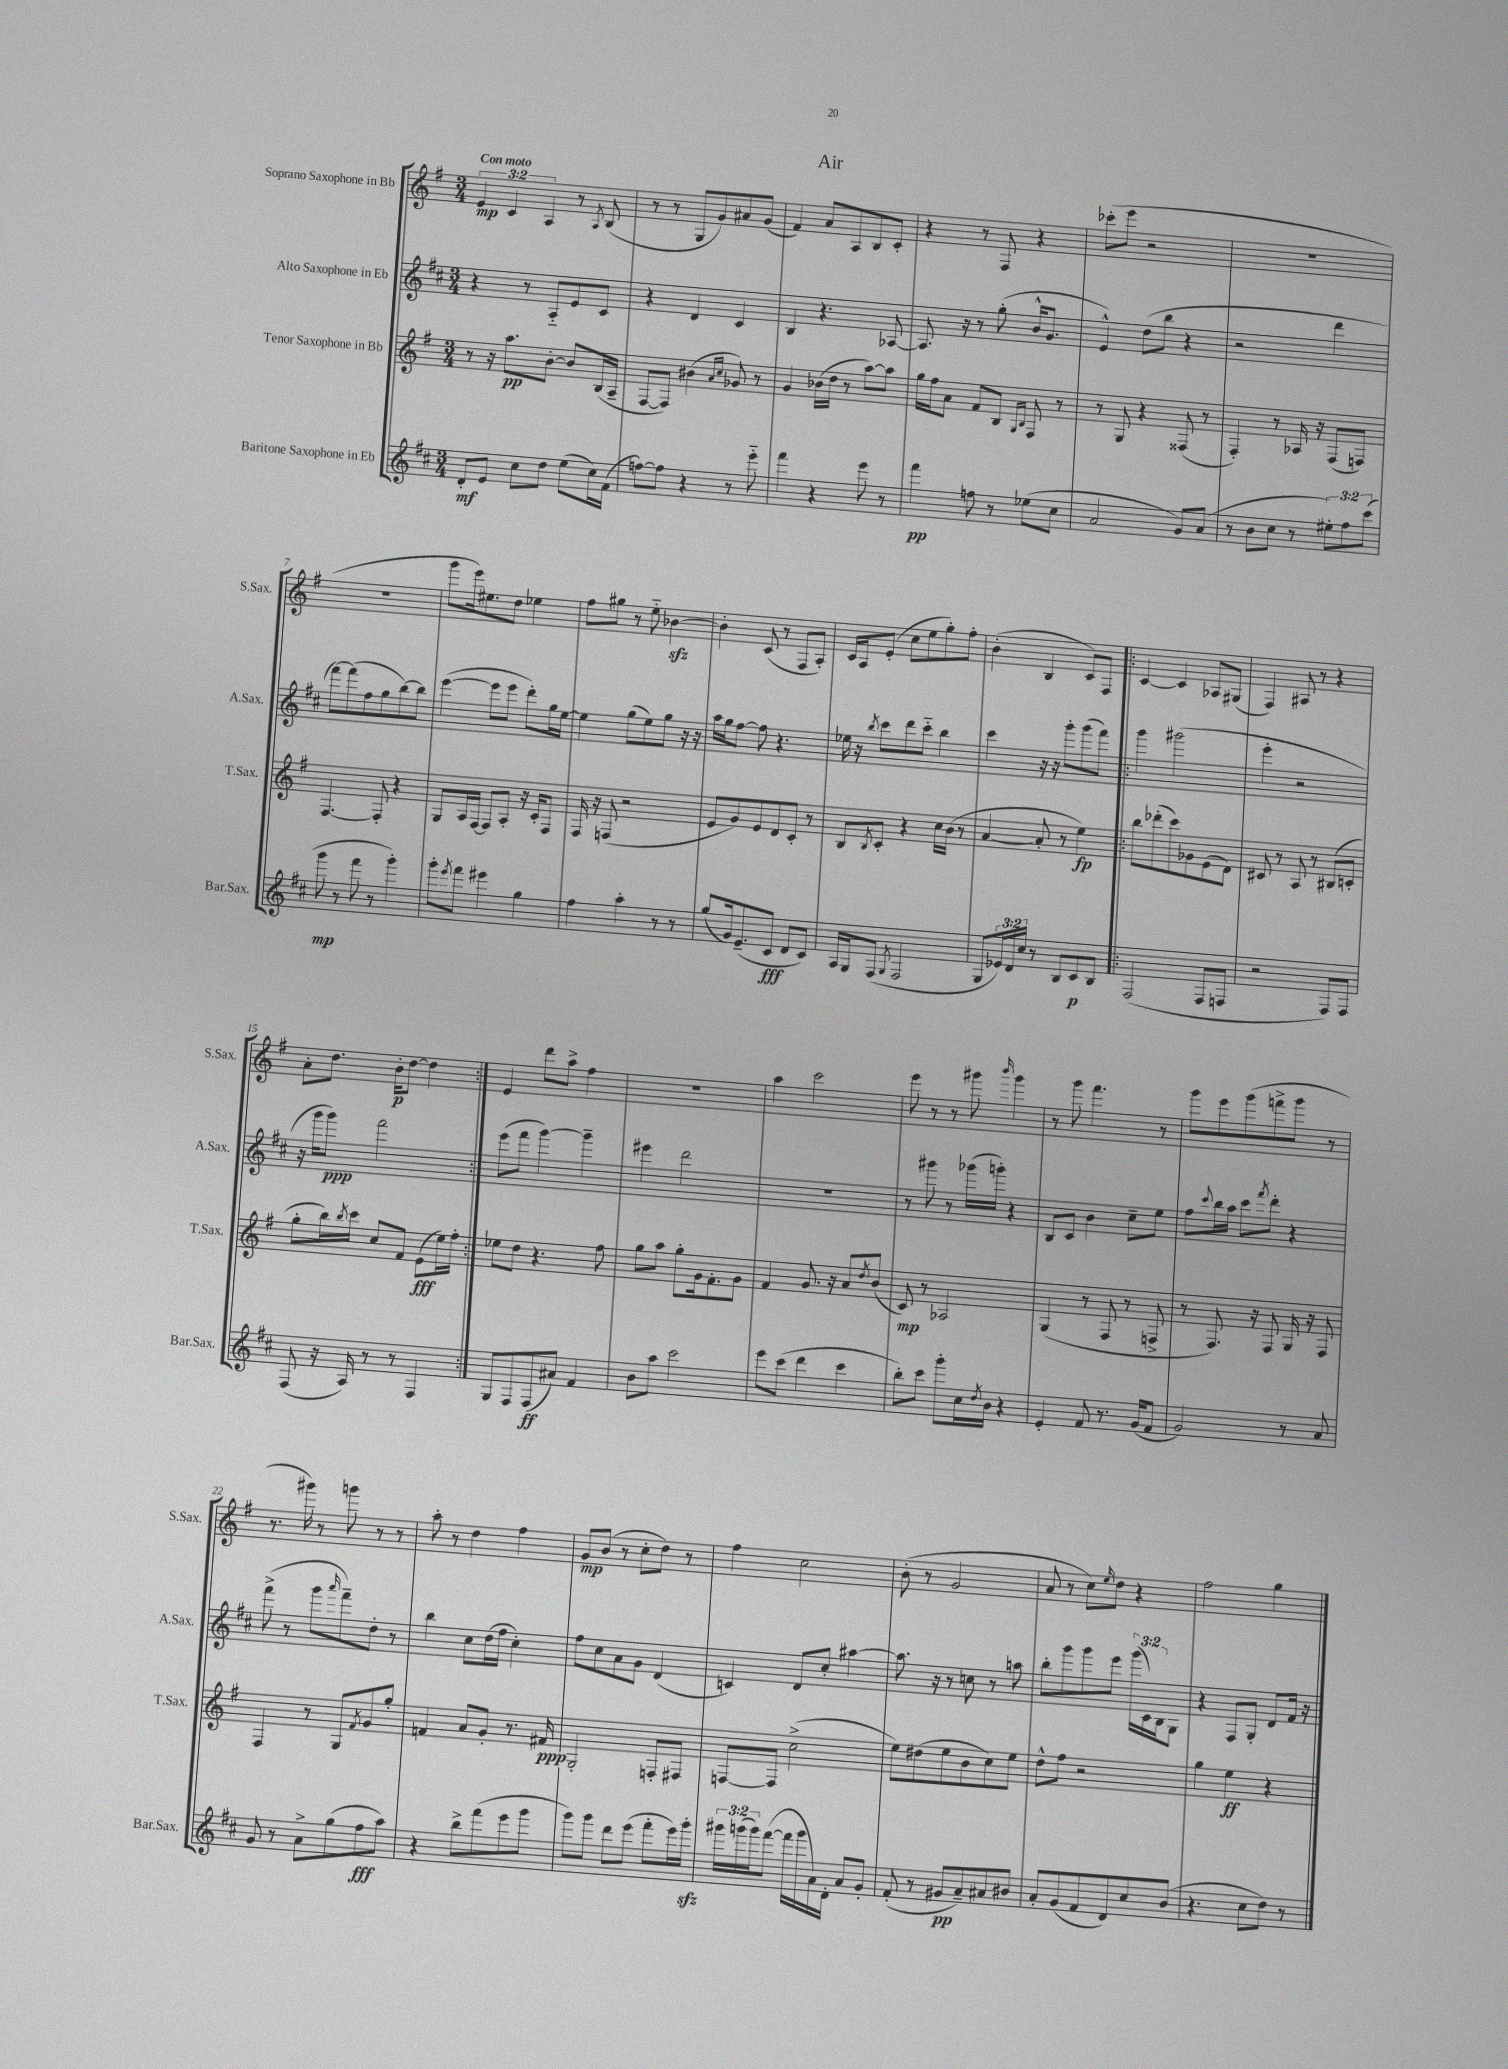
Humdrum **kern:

**kern	**dynam	**kern	**dynam	**kern	**dynam	**kern	**dynam
*part4	*part4	*part3	*part3	*part2	*part2	*part1	*part1
*staff4	*staff4	*staff3	*staff3	*staff2	*staff2	*staff1	*staff1
*I"Baritone Saxophone in Eb	*	*I"Tenor Saxophone in Bb	*	*I"Alto Saxophone in Eb	*	*I"Soprano Saxophone in Bb	*
*I'Bar.Sax.	*	*I'T.Sax.	*	*I'A.Sax.	*	*I'S.Sax.	*
*clefG2	*	*clefG2	*	*clefG2	*	*clefG2	*
*k[f#c#]	*	*k[f#]	*	*k[f#c#]	*	*k[f#]	*
*M3/4	*	*M3/4	*	*M3/4	*	*M3/4	*
=1	=1	=1	=1	=1	=1	=1	=1
!	!	!	!	!	!	!LO:TX:a:B:t=Con moto	!
8d'/L	mf	8r	.	4r	.	6e/	mp
8e/J	.	16r	.	.	.	.	.
.	.	.	.	.	.	6c/	.
.	.	8.aa\L	pp	.	.	.	.
8cc#\L	.	.	.	8r	.	.	.
.	.	.	.	.	.	6A/	.
8dd\J	.	[8b'\J	.	8A/L	.	.	.
(8ee\L	.	8b/L]	.	8e/	.	8r	.
.	.	.	.	.	.	8qA/	.
16cc#\L)	.	(16B/L	.	8c#/J	.	(8B/	.
(16f#\JJ	.	16A~/JJ	.	.	.	.	.
=2	=2	=2	=2	=2	=2	=2	=2
[8ffn\L)	.	[8F#/L	.	4r	.	8r	.
8ff\J]	.	8F#/J])	.	.	.	8r	.
4r	.	(4b#X\	.	4d/	.	8G/L	.
.	.	.	.	.	.	8g/)	.
.	.	16qqa/LL	.	.	.	.	.
.	.	16qqcc/JJ	.	.	.	.	.
8r	.	8g-X/)	.	4c#/	.	8a#X/	.
8eee\	.	8r	.	.	.	(8g/J	.
=3	=3	=3	=3	=3	=3	=3	=3
4fff#\	.	4g/	.	4B/	.	4f#/)	.
4r	.	(16b-X\LL	.	4.r	.	8a/L	.
.	.	16dd\JJ	.	.	.	.	.
.	.	8r	.	.	.	8A/	.
8eee\	.	[8aa\L)	.	.	.	8B/	.
8r	.	8aa\J]	.	[8A-X/	.	8c'/J	.
=4	=4	=4	=4	=4	=4	=4	=4
4fff#\	pp	16gg\LL	.	8.A-/]	.	4r	.
.	.	16ff#\J	.	.	.	.	.
.	.	8a\J	.	.	.	.	.
.	.	.	.	16r	.	.	.
8ffn\	.	8f#/L	.	8r	.	8r	.
8r	.	8B/J	.	(8gg'\	.	8F#/	.
.	.	16qqG/LL	.	.	.	.	.
.	.	16qqB/JJ	.	.	.	.	.
(8ee-X\L	.	8F#/	.	16b^^/KL	.	4r	.
.	.	.	.	8.g/J	.	.	.
8cc#\J	.	8r	.	.	.	.	.
=5	=5	=5	=5	=5	=5	=5	=5
2a/	.	8r	.	4e^^/)	.	(8ccc-X'\L	.
.	.	8G/	.	.	.	8eee\J	.
.	.	4r	.	(8dd\L	.	2r	.
.	.	.	.	8bb\J	.	.	.
8g/L)	.	(8F##X/	.	4r	.	.	.
(8a/J	.	8r	.	.	.	.	.
=6	=6	=6	=6	=6	=6	=6	=6
8r	.	4F#'/)	.	2r	.	2.r	.
8b\L	.	.	.	.	.	.	.
8cc#\J	.	8r	.	.	.	.	.
8r	.	16A-X/	.	.	.	.	.
.	.	16r	.	.	.	.	.
12ee#X'\L)	.	(8F#/L	.	4ddd\	.	.	.
12ff#\	.	.	.	.	.	.	.
.	.	8Fn/J)	.	.	.	.	.
(12ccc#\J	.	.	.	.	.	.	.
!!LO:LB:g=z
=7	=7	=7	=7	=7	=7	=7	=7
8ggg\	mp	[4.F#/	.	[8fff#\L)	.	2.r	.
8r	.	.	.	(8fff#\]	.	.	.
8fff#\	.	.	.	8ff#\	.	.	.
8r	.	8F#'/]	.	8gg\	.	.	.
4ggg'\)	.	4r	.	[8bb\)	.	.	.
.	.	.	.	8bb\J]	.	.	.
=8	=8	=8	=8	=8	=8	=8	=8
8ggg'\L	.	8G/L	.	([4eee\	.	8ggg\L	.
8qeee/	.	.	.	.	.	.	.
8fff#\J	.	16A/L	.	.	.	16eee\k)	.
.	.	[16F#/JJ	.	.	.	8.ee#X\	.
4eee#X\	.	8F#/L]	.	8eee\L]	.	.	.
.	.	8A'/J	.	8eee\J	.	8dd\J	.
4gg\	.	16r	.	8ddd'\L)	.	4ee-X\	.
.	.	16c'/KL	.	.	.	.	.
.	.	8F#/J	.	16gg\L	.	.	.
.	.	.	.	[16ee\JJ	.	.	.
=9	=9	=9	=9	=9	=9	=9	=9
4ff#\	.	16F#/	.	4ee\]	.	8ff#\L	.
.	.	16r	.	.	.	.	.
.	.	(8Fn/	.	.	.	8gg#X\J	.
4aa'\	.	2r	.	(8gg\L	.	8r	.
.	.	.	.	8ee\)	.	8ee\	.
8r	.	.	.	8gg\J	.	[4b-Xzz\	.
8r	.	.	.	16r	.	.	.
.	.	.	.	16r	.	.	.
=10	=10	=10	=10	=10	=10	=10	=10
(8gg/L	.	8e/L	.	16aa\LL	.	4b-'\]	.
.	.	.	.	16gg\J	.	.	.
16g/k)	.	8g/)	.	[8ff#\J	.	.	.
(8.e~/	.	.	.	.	.	.	.
.	.	8e/	.	8ff#\]	.	(8c/	.
8c#/J	fff	8d/	.	4.r	.	8r	.
8d/L	.	8c'/J	.	.	.	8F#/L	.
8c#/J)	.	8r	.	.	.	8A'/J)	.
=11	=11	=11	=11	=11	=11	=11	=11
16A/LL	.	8B/L	.	16ee-X\	.	16c/LL	.
16G/J	.	.	.	16r	.	16A/J	.
.	.	8qB/	.	8qbb/	.	.	.
(8F#/J	.	8c'/J	.	8ccc#\L	.	(8e'/J	.
8qG/	.	.	.	.	.	.	.
2F#/	.	4r	.	8ddd\	.	8cc\L	.
.	.	.	.	8ccc#\J	.	8ee\	.
.	.	16cc\LL	.	4bb\	.	8gg'\)	.
.	.	(16b\JJ	.	.	.	.	.
.	.	8r	.	.	.	8ff#'\J	.
=12	=12	=12	=12	=12	=12	=12	=12
8G/L	.	[4a/	.	4ccc#\	.	(4b'\	.
24e-X/L)	.	.	.	.	.	.	.
24d/	.	.	.	.	.	.	.
24cc#/JJ	.	.	.	.	.	.	.
8r	.	8a'/]	.	16r	.	4B/	.
.	.	.	.	16r	.	.	.
8B/L	.	8r	.	8ggg'\L	.	.	.
8c#/	p	4ee\)	fp	(8ggg\	.	8c/L)	.
8B/J	.	.	.	8fff#\J)	.	8F#/J	.
=13!|:	=13!|:	=13!|:	=13!|:	=13!|:	=13!|:	=13!|:	=13!|:
(2F#/	.	8bb\L	.	4ggg\	.	[4c/	.
.	.	(8ddd-X'\	.	.	.	.	.
.	.	8ccc\)	.	(2ggg#X\	.	4c/]	.
.	.	8g-X\	.	.	.	.	.
8F#/L	.	(8e\	.	.	.	8A-X/L	.
8Fn/J	.	8d\J)	.	.	.	(8G#X/J	.
=14	=14	=14	=14	=14	=14	=14	=14
2r	.	8c#X/	.	4eee'\	.	4F#/)	.
.	.	8r	.	.	.	.	.
.	.	8A/	.	2r	.	8A#X/	.
.	.	8r	.	.	.	8r	.
8F#/L)	.	(8B#X/L	.	.	.	4r	.
8F#/J	.	8cn'/J	.	.	.	.	.
!!LO:LB:g=z
=15	=15	=15	=15	=15	=15	=15	=15
(8F#/	.	8gg'\L	.	16r	.	8a'\L	.
.	.	.	.	16ggg\KL	.	.	.
16r	.	16bb\L)	.	8ggg\J)	ppp	8.dd\J	.
.	.	8qbb/	.	.	.	.	.
16A/)	.	16ccc\JJ	.	.	.	.	.
8r	.	8cc/L	.	2fff#\	.	.	.
.	.	.	.	.	.	16b'\KL	p
8r	.	8f#/J	.	.	.	[8dd\J	.
4F#/	.	(8e\L	fff	.	.	4dd\]	.
.	.	16ee\L)	.	.	.	.	.
.	.	16ff#'\JJ	.	.	.	.	.
=16:|!	=16:|!	=16:|!	=16:|!	=16:|!	=16:|!	=16:|!	=16:|!
8G/L	.	8ee-X\L	.	(8eee\L	.	4e/	.
8F#/	.	8dd\J	.	8fff#\J	.	.	.
(8F#/	ff	4.r	.	[4ggg\)	.	8ddd\L	.
8a#X/J)	.	.	.	.	.	8aa^\J	.
4f#/	.	.	.	4ggg~\]	.	4ff#\	.
.	.	8ff#\	.	.	.	.	.
=17	=17	=17	=17	=17	=17	=17	=17
8b\L	.	8gg\L	.	4eee#X\	.	2.r	.
8aa\J	.	8aa\J	.	.	.	.	.
2ccc#\	.	8gg'\L	.	2ddd\	.	.	.
.	.	16g\k	.	.	.	.	.
.	.	8.f#'\	.	.	.	.	.
.	.	8g\J	.	.	.	.	.
=18	=18	=18	=18	=18	=18	=18	=18
8eee\L	.	4f#/	.	2.r	.	4aa\	.
(8ccc#\J	.	.	.	.	.	.	.
4ddd\	.	8.g/	.	.	.	2ccc\	.
.	.	16r	.	.	.	.	.
4ccc#\	.	8a/L	.	.	.	.	.
.	.	8qdd/	.	.	.	.	.
.	.	(8b/J	.	.	.	.	.
=19	=19	=19	=19	=19	=19	=19	=19
8bb'\L)	.	8c/)	mp	8r	.	8eee\	.
8ccc#\J	.	8r	.	8ggg#X\	.	8r	.
8ggg'\L	.	2A-X/	.	8r	.	8r	.
16cc#\L	.	.	.	(16ggg-X\LL	.	8ggg#X\	.
8qdd/	.	.	.	.	.	.	.
16b\JJ	.	.	.	16gggn'\JJ)	.	.	.
.	.	.	.	.	.	16qqbbb/	.
4r	.	.	.	4r	.	4ggg#\	.
=20	=20	=20	=20	=20	=20	=20	=20
4e'/	.	(4G/	.	8B/L	.	8r	.
.	.	.	.	8c#/J	.	8ggg\	.
8f#/	.	8r	.	4b\	.	4.fff#\	.
8.r	.	8F#/	.	.	.	.	.
.	.	8r	.	8cc#~\L	.	.	.
(16g/KL	.	.	.	.	.	.	.
8f#/J	.	8Fn^/	.	8ee\J	.	8r	.
=21	=21	=21	=21	=21	=21	=21	=21
2g/)	.	8r	.	8ff#\L	.	8ggg\L	.
.	.	.	.	8qqccc#/	.	.	.
.	.	8.F#/)	.	16bb\L	.	8eee\	.
.	.	.	.	16aa\JJ	.	.	.
.	.	.	.	8ccc#\L	.	(8ggg\	.
.	.	16r	.	.	.	.	.
.	.	.	.	8qfff#/	.	.	.
.	.	8F#/	.	8ddd'\J	.	8fffn^\	.
8r	.	16G/	.	4r	.	8ggg\J	.
.	.	16r	.	.	.	.	.
8a/	.	8F#/	.	.	.	8r	.
!!LO:LB:g=z
=22	=22	=22	=22	=22	=22	=22	=22
8g/	.	4F#/	.	(8fff#^\	.	8.r	.
8r	.	.	.	8r	.	.	.
.	.	.	.	.	.	16ggg#X\)	.
8a^\L	.	8r	.	8ggg\L	.	8r	.
.	.	.	.	16qqaaa/	.	.	.
(8gg\	.	8G/L	.	8fff#~\)	.	8gggn\	.
.	.	8qf#/	.	.	.	.	.
8ff#\	fff	8g/	.	8dd'\J	.	8r	.
8aa\J)	.	8gg'/J	.	8r	.	8r	.
=23	=23	=23	=23	=23	=23	=23	=23
4r	.	4fn/	.	4bb\	.	8aa'\	.
.	.	.	.	.	.	8r	.
8bb^\L	.	8a/L	.	8cc#\L	.	4dd\	.
(8fff#\	.	8g'/J	.	(16dd\L	.	.	.
.	.	.	.	16ff#\JJ	.	.	.
8eee\	.	8.r	.	4cc#'\)	.	4ff#\	.
8ggg\J	.	.	.	.	.	.	.
.	.	16f#X/	ppp	.	.	.	.
=24	=24	=24	=24	=24	=24	=24	=24
8ggg\L)	.	2G'/	.	8ff#\L	.	8g/L	mp
8ggg\J	.	.	.	8cc#\	.	(8b/J	.
8ddd\L	.	.	.	8a\	.	8r	.
(8eee\J	.	.	.	8g\J	.	8cc'\L	.
8fff#'\L	.	8Fn'/L	.	(4d/	.	8dd\J)	.
16eee\L)	.	8F#X/J	.	.	.	8r	.
16gggzz'\JJ	.	.	.	.	.	.	.
=25	=25	=25	=25	=25	=25	=25	=25
24ggg#X\LL	.	[8Fn/L	.	4cn/)	.	4ff#\	.
(24gggn\	.	.	.	.	.	.	.
24ggg\J)	.	.	.	.	.	.	.
([8fff#\J	.	8F/J]	.	.	.	.	.
16fff#\LL]	.	(2cc^\	.	8d/L	.	2cc\	.
16ggg\	.	.	.	.	.	.	.
16a\)	.	.	.	8cc#'/J	.	.	.
16d'\JJ	.	.	.	.	.	.	.
8a/L	.	.	.	[4aa#X\	.	.	.
8g'/J	.	.	.	.	.	.	.
=26	=26	=26	=26	=26	=26	=26	=26
(8f#'/	.	8ee\L)	.	8.aa#\]	.	(8b'\	.
8r	.	(8dd#X\	.	.	.	8r	.
.	.	.	.	16r	.	.	.
8g#X/L	pp	8ee\	.	8r	.	2g/	.
8a~/)	.	8b\	.	8ccn\	.	.	.
8a#X/	.	8cc\)	.	8r	.	.	.
8b#X/J	.	8ee\J	.	8aan\	.	.	.
=27	=27	=27	=27	=27	=27	=27	=27
8a'/L	.	8dd^^\L	.	8bb'\L	.	8a/	.
(8g/	.	8ff#\J	.	8ggg\	.	8r	.
8f#/	.	2r	.	8ggg\	.	8cc\L)	.
.	.	.	.	.	.	16qqee/	.
8d/)	.	.	.	8eee\J	.	8dd\J	.
8cc#/	.	.	.	(24ggg\LL	.	4r	.
.	.	.	.	24c#\)	.	.	.
.	.	.	.	24B\J	.	.	.
(8b/J	.	.	.	8G\J	.	.	.
=28	=28	=28	=28	=28	=28	=28	=28
4.r	.	4gg\	.	4r	.	2ff#\	.
.	.	4ee\	ff	8F#/L	.	.	.
8cc#\L	.	.	.	8G'/J	.	.	.
8dd\J)	.	4r	.	8d/L	.	4gg\	.
8r	.	.	.	16f#/Jk	.	.	.
.	.	.	.	16r	.	.	.
==	==	==	==	==	==	==	==
*-	*-	*-	*-	*-	*-	*-	*-
